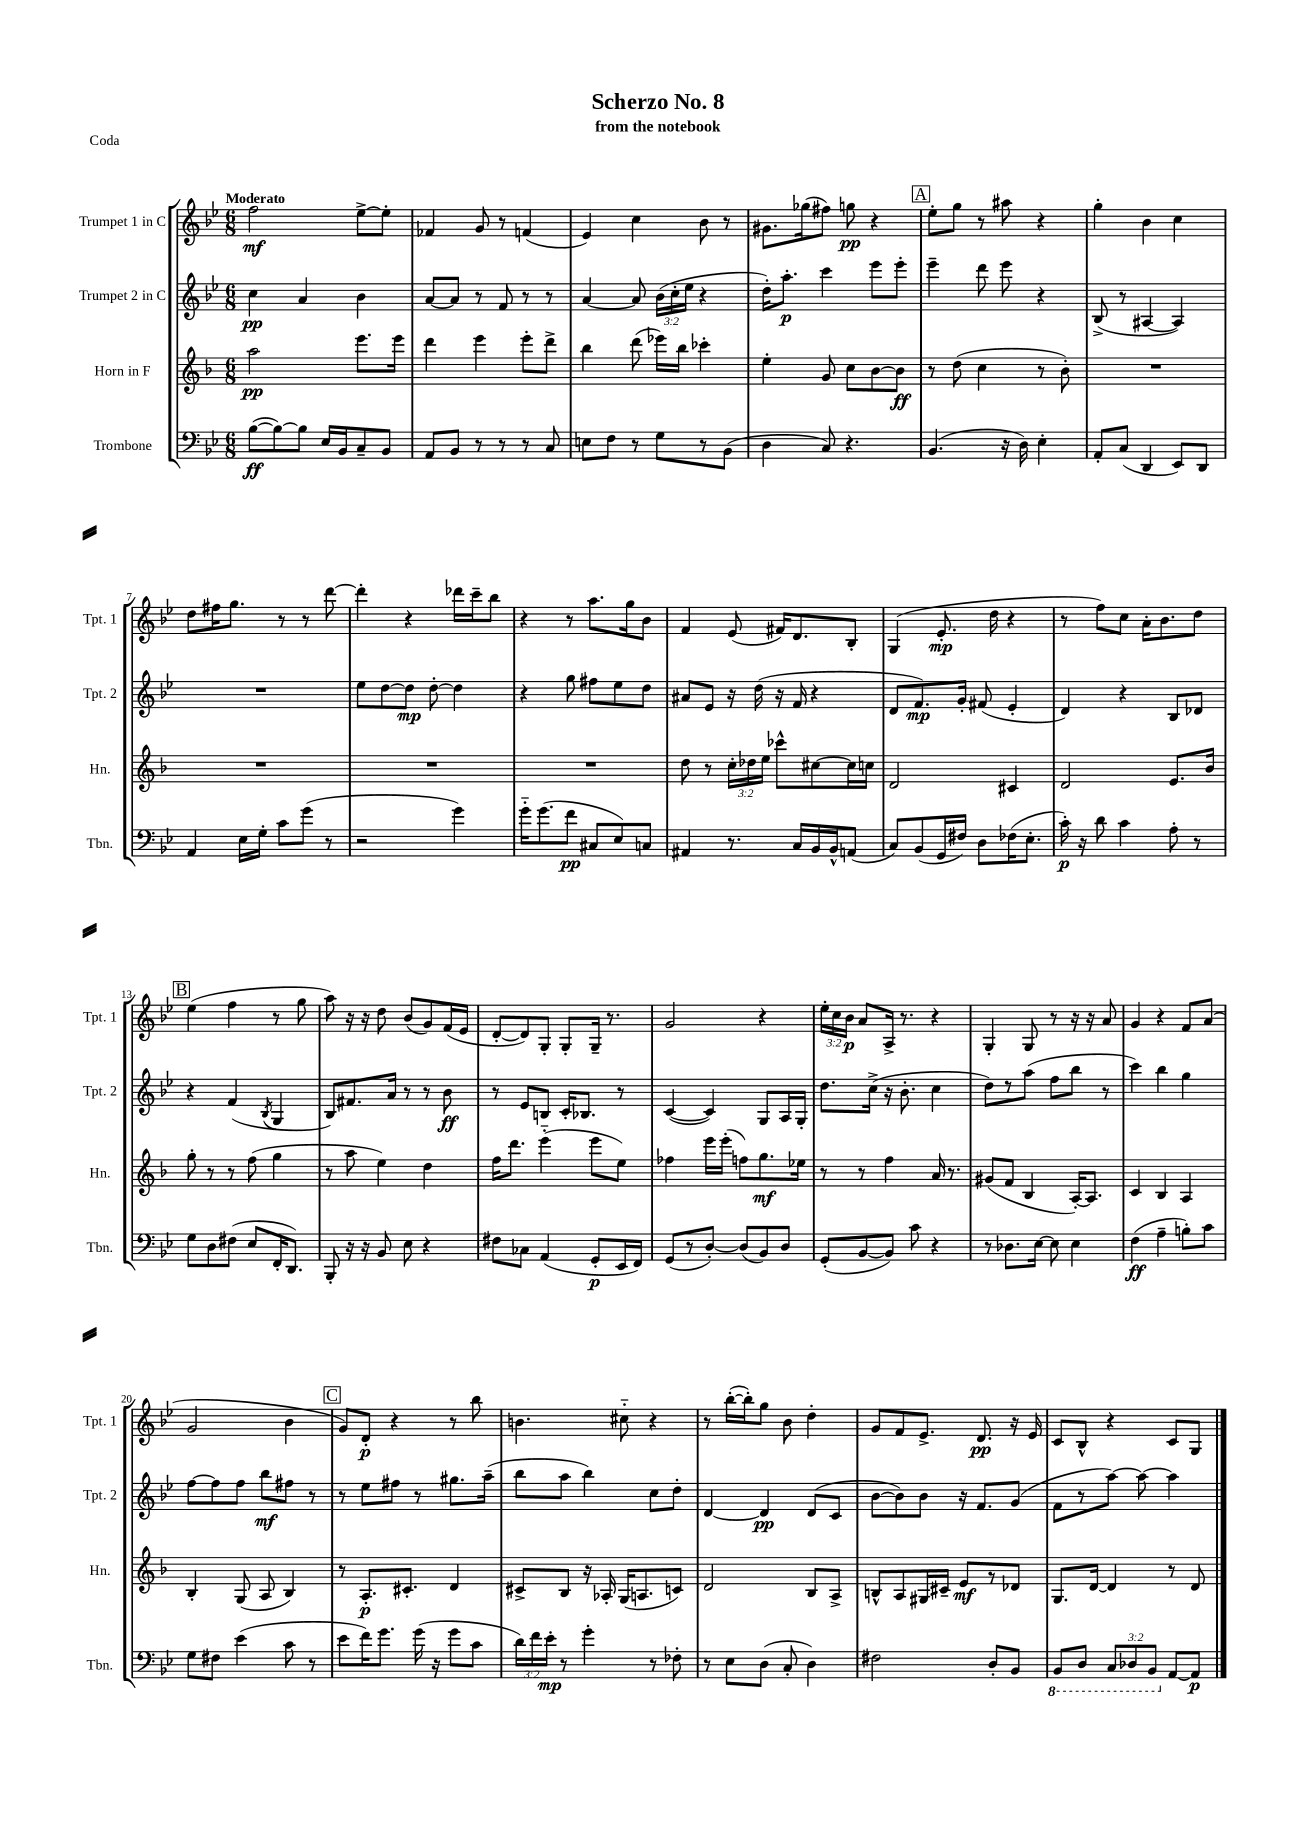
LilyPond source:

\header { title = "Scherzo No. 8" subtitle = "from the notebook" piece = "Coda" }
<<
\new StaffGroup <<
\new Staff = "s0" \with { instrumentName = "Trumpet 1 in C" shortInstrumentName = "Tpt. 1" } {
    \clef treble \key bes \major \numericTimeSignature \time 6/8 \override Staff.TupletNumber.text = #tuplet-number::calc-fraction-text \tempo "Moderato"
    \autoBeamOff f''2\mf ees''8[~-> ees''8]-. |
    fes'4 g'8 r8 f'4( |
    ees'4) c''4 bes'8 r8 |
    gis'8.[ ges''16( fis''8]) g''8\pp r4 |
    \mark \markup { \box "A" } ees''8[-. g''8] r8 ais''8 r4 |
    g''4-. bes'4 c''4 |
    d''8[ fis''16 g''8.] r8 r8 d'''8~ |
    d'''4-. r4 des'''16[ c'''16-- bes''8] |
    r4 r8 a''8.[ g''16 bes'8] |
    f'4 ees'8( fis'16[) d'8. bes8]-. |
    g4( ees'8.-.\mp d''16 r4 |
    r8 f''8[) c''8] a'16[-. bes'8. d''8] |
    \mark \markup { \box "B" } ees''4( f''4 r8 g''8 |
    a''8) r16 r16 d''8 bes'8[( g'8) f'16( ees'16] |
    d'8[~-. d'8) g8]-. g8[-. g16]-- r8. |
    g'2 r4 |
    \tuplet 3/2 { ees''16[-. c''16 bes'16]\p } a'8[ a16]-> r8. r4 |
    g4-. g8 r8 r16 r16 a'8 |
    g'4 r4 f'8[ a'8]( |
    g'2 bes'4 |
    \mark \markup { \box "C" } g'8[) d'8]-.\p r4 r8 bes''8 |
    b'4. cis''8-_ r4 |
    r8 bes''16[~-.( bes''16-.) g''8] bes'8 d''4-. |
    g'8[ f'8 ees'8.]-> d'8.\pp r16 ees'16 |
    c'8[ bes8]-^ r4 c'8[ g8] \bar "|." |
}
\new Staff = "s1" \with { instrumentName = "Trumpet 2 in C" shortInstrumentName = "Tpt. 2" } {
    \clef treble \key bes \major \numericTimeSignature \time 6/8 \override Staff.TupletNumber.text = #tuplet-number::calc-fraction-text
    \autoBeamOff c''4\pp a'4 bes'4 |
    a'8[~ a'8] r8 f'8 r8 r8 |
    a'4~ a'8 \tuplet 3/2 { bes'16[( c''16-. ees''16] } r4 |
    d''16[-.) a''8.]-.\p c'''4 ees'''8[ ees'''8]-. |
    \mark \markup { \box "A" } ees'''4-- d'''8 ees'''8 r4 |
    bes8->( r8 ais4~ ais4) |
    R2. |
    ees''8[ d''8~ d''8]\mp d''8~-. d''4 |
    r4 g''8 fis''8[ ees''8 d''8] |
    ais'8[ ees'8] r16 d''16( r16 f'16 r4 |
    d'8[ f'8.\mp) g'16]-. fis'8( ees'4-. |
    d'4) r4 bes8[ des'8] |
    \mark \markup { \box "B" } r4 f'4( \acciaccatura { bes8 } g4 |
    bes8[) fis'8. a'16] r8 r8 bes'8\ff |
    r8 ees'8[ b8] c'16[-. bes8.] r8 |
    c'4~( c'4) g8[ a16 g16]-. |
    d''8.[ c''16]->( r16 bes'8.-. c''4 |
    d''8[) r8 a''8]( f''8[ bes''8] r8 |
    c'''4) bes''4 g''4 |
    f''8[~ f''8 f''8] bes''8[\mf fis''8] r8 |
    \mark \markup { \box "C" } r8 ees''8[ fis''8] r8 gis''8.[ a''16]--( |
    bes''8[ a''8] bes''4) c''8[ d''8]-. |
    d'4~ d'4\pp d'8[( c'8] |
    bes'8[~ bes'8) bes'8] r16 f'8.[ g'8]( |
    f'8[ r8 a''8]~) a''8~ a''4 \bar "|." |
}
\new Staff = "s2" \with { instrumentName = "Horn in F" shortInstrumentName = "Hn." } {
    \clef treble \key f \major \numericTimeSignature \time 6/8 \override Staff.TupletNumber.text = #tuplet-number::calc-fraction-text
    \autoBeamOff a''2\pp e'''8.[ e'''16] |
    d'''4 e'''4 e'''8[-. d'''8]-> |
    bes''4 d'''8( ees'''16[) bes''16] ces'''4-. |
    e''4-. g'8 c''8[ bes'8~ bes'8]\ff |
    \mark \markup { \box "A" } r8 d''8( c''4 r8 bes'8-.) |
    R2. |
    R2. |
    R2. |
    R2. |
    d''8 r8 \tuplet 3/2 { c''16[-. des''16 e''16] } ces'''8[-^ cis''8~ cis''16 c''16] |
    d'2 cis'4 |
    d'2 e'8.[ bes'16] |
    \mark \markup { \box "B" } g''8-. r8 r8 f''8( g''4 |
    r8 a''8 e''4) d''4 |
    f''16[ d'''8.] e'''4-_( e'''8[ e''8]) |
    fes''4 e'''16[ e'''16]-.( f''8[) g''8.\mf ees''16] |
    r8 r8 f''4 a'16 r8. |
    gis'8[( f'8] bes4 a16[~-.) a8.] |
    c'4 bes4 a4 |
    bes4-. g8( a8 bes4) |
    \mark \markup { \box "C" } r8 a8.[-.\p cis'8.]-. d'4 |
    cis'8[-> bes8] r16 aes16-. g16[( a8. c'8]) |
    d'2 bes8[ a8]-> |
    b8[-^ a8 gis16 cis'16]-- e'8[\mf r8 des'8] |
    g8.[ d'16]~ d'4 r8 d'8 \bar "|." |
}
\new Staff = "s3" \with { instrumentName = "Trombone" shortInstrumentName = "Tbn." } {
    \clef bass \key bes \major \numericTimeSignature \time 6/8 \override Staff.TupletNumber.text = #tuplet-number::calc-fraction-text
    \autoBeamOff bes8[~\ff( bes8~) bes8] ees16[ bes,16 c8-- bes,8] |
    a,8[ bes,8] r8 r8 r8 c8 |
    e8[ f8] r8 g8[ r8 bes,8]( |
    d4 c8) r4. |
    \mark \markup { \box "A" } bes,4.( r16 d16) ees4-. |
    a,8[-. c8]( d,4 ees,8[) d,8] |
    a,4 ees16[ g16]-. c'8[ g'8]( r8 |
    r2 g'4) |
    g'16[-_ g'8.( f'8]\pp cis8[ ees8) c8] |
    ais,4 r8. c16[ bes,16 bes,16-^ a,8]( |
    c8[) bes,8( g,16 fis16]) d8[ fes16( ees8.]-. |
    c'16-.\p) r16 d'8 c'4 a8-. r8 |
    \mark \markup { \box "B" } g8[ d8 fis8]( ees8[ f,16-. d,8.]) |
    bes,,8-. r16 r16 bes,8 ees8 r4 |
    fis8[ ces8] a,4( g,8[-.\p ees,16 f,16]) |
    g,8[( r8 d8]~-.) d8[( bes,8) d8] |
    g,8[-.( bes,8~ bes,8]) c'8 r4 |
    r8 des8.[ ees16]~ ees8 ees4 |
    f4\ff( a4-- b8[-.) c'8] |
    g8[ fis8] ees'4( c'8 r8 |
    \mark \markup { \box "C" } ees'8[ f'16) g'8.] g'16( r16 g'8[ c'8] |
    \tuplet 3/2 { d'16[) f'16 ees'16]-.\mp } r8 g'4-. r8 fes8-. |
    r8 ees8[ d8]( c8-. d4) |
    fis2 d8[-. bes,8] |
    \ottava #-1 bes,,8[ d,8] \tuplet 3/2 { c,8[ des,8 bes,,8] \ottava #0 } a,8[~ a,8]\p \bar "|." |
}
>>
>>
